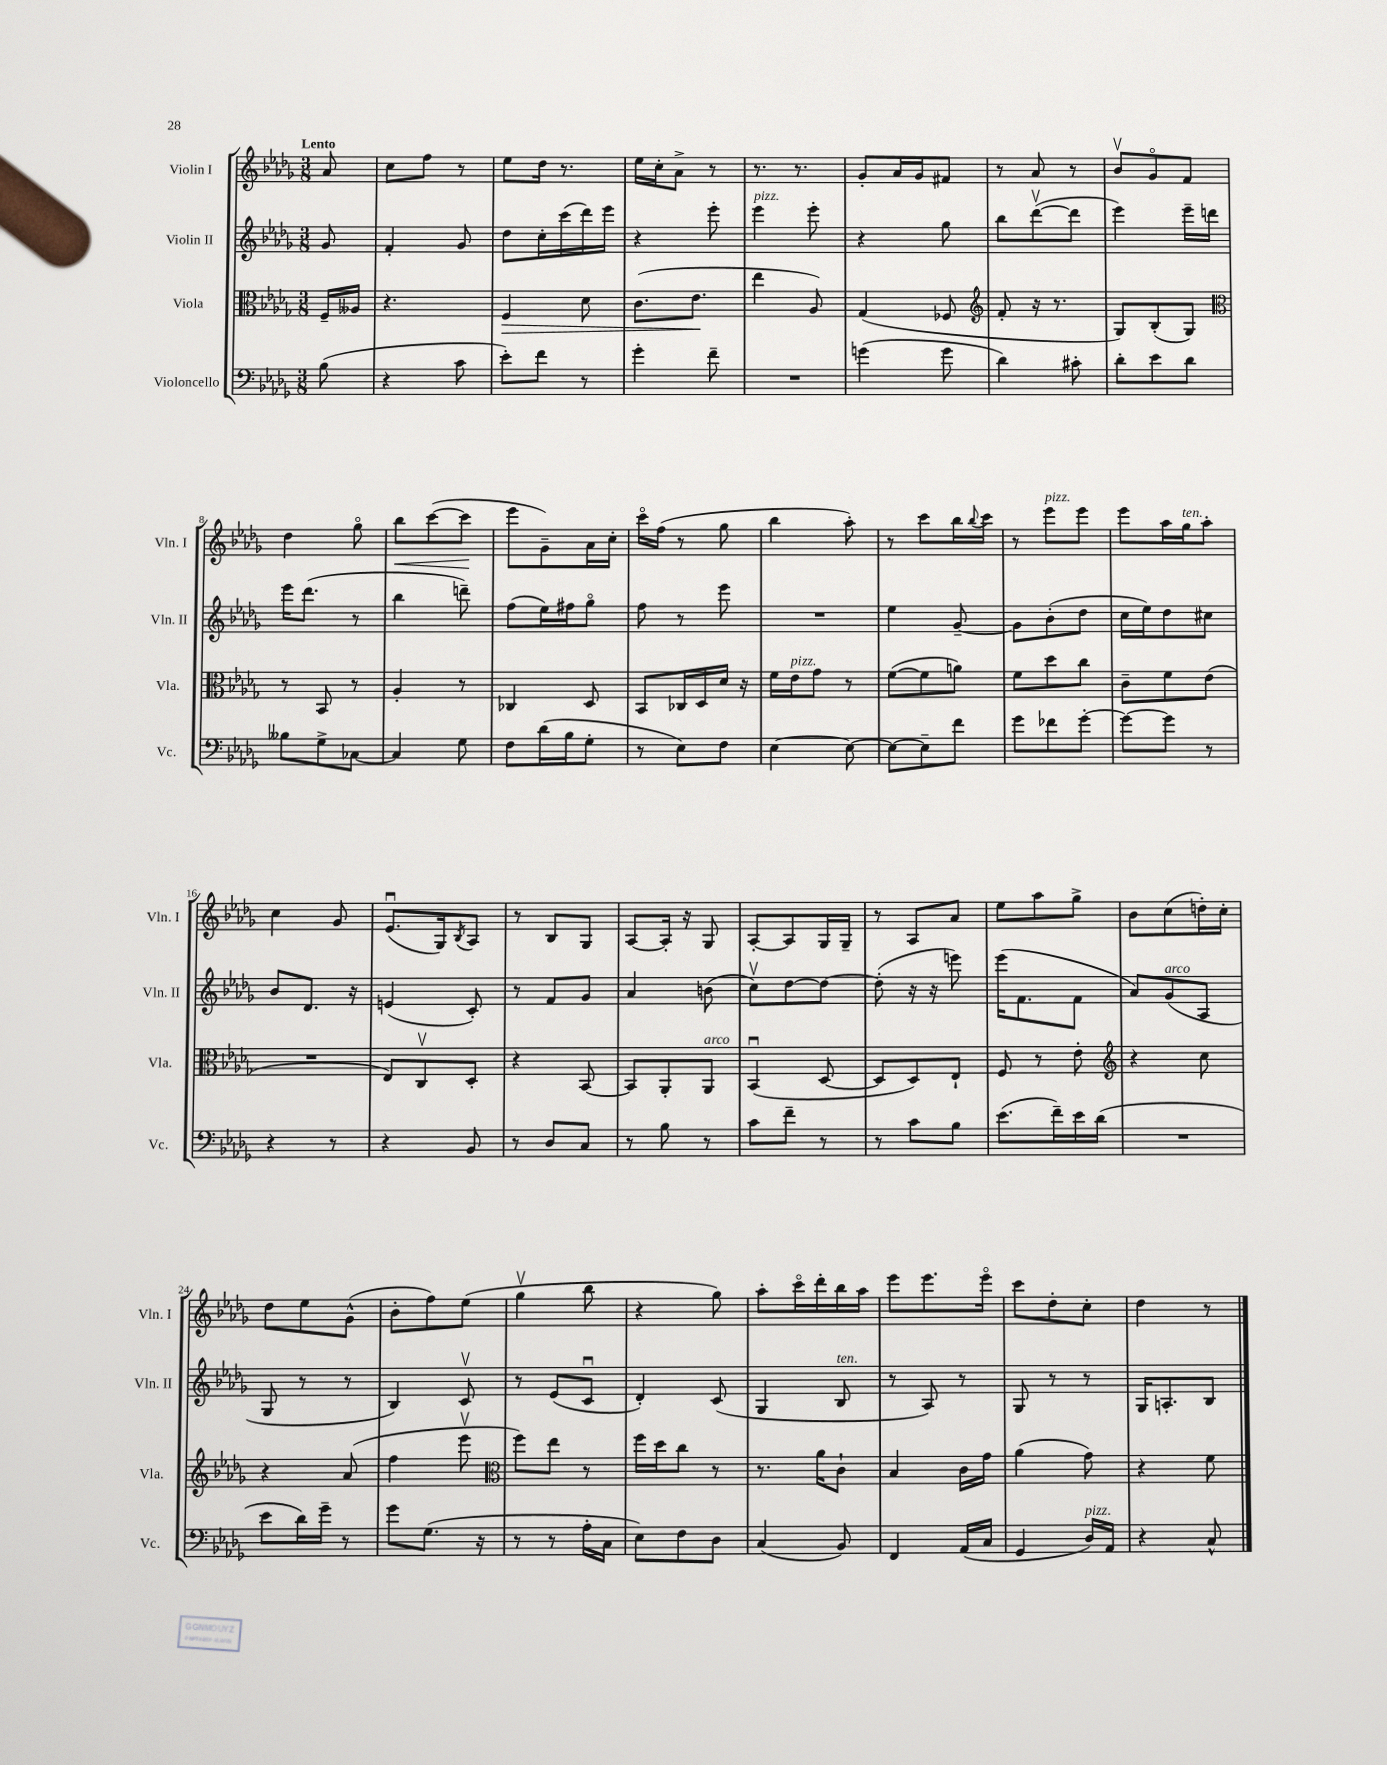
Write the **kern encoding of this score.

**kern	**kern	**dynam	**kern	**kern	**dynam
*part4	*part3	*part3	*part2	*part1	*part1
*staff4	*staff3	*staff3	*staff2	*staff1	*staff1
*I"Violoncello	*I"Viola	*	*I"Violin II	*I"Violin I	*
*I'Vc.	*I'Vla.	*	*I'Vln. II	*I'Vln. I	*
*clefF4	*clefC3	*	*clefG2	*clefG2	*
*k[b-e-a-d-g-]	*k[b-e-a-d-g-]	*	*k[b-e-a-d-g-]	*k[b-e-a-d-g-]	*
*M3/8	*M3/8	*	*M3/8	*M3/8	*
=	=	=	=	=	=
!	!	!	!	!LO:TX:a:B:t=Lento	!
(8B-\	16F~/LL	.	8g-/	8a-/	.
.	16A--X/JJ	.	.	.	.
=1	=1	=1	=1	=1	=1
4r	4.r	.	4f'/	8cc\L	.
.	.	.	.	8ff\J	.
8c\	.	.	8g-/	8r	.
=2	=2	=2	=2	=2	=2
!	!	!LO:HP:b	!	!	!
8e-'\L)	4F/	>	8dd-\L	8ee-\L	.
8f\J	.	.	16cc'\L	16dd-\Jk	.
.	.	.	(16ccc\	8.r	.
8r	8d-\	.	16ddd-\)	.	.
.	.	.	16eee-\JJ	.	.
=3	=3	=3	=3	=3	=3
4g-'\	(8.c\L	.	4r	16ee-\LL	.
.	.	.	.	16cc'\J	.
.	.	.	.	8a-^\J	.
.	8.e-\J	.	.	.	.
8f~\	.	.	8eee-'\	8r	.
.	.	]	.	.	.
=4	=4	=4	=4	=4	=4
!	!	!	!LO:TX:a:i:t=pizz.	!	!
4.r	4ee-\	.	4eee-\	8.r	.
.	.	.	.	8.r	.
.	8A-/)	.	8eee-'\	.	.
=5	=5	=5	=5	=5	=5
(4gn\	(4G-/	.	4r	8g-'/L	.
.	.	.	.	16a-/L	.
.	.	.	.	16g-/J	.
8g\	8F-X/	.	8gg-\	8f#X/J	.
=6	=6	=6	=6	=6	=6
*	*clefG2	*	*	*	*
4d-\)	8f'/	.	8bb-\L	8r	.
.	16r	.	([8ddd-v\	8a-/	.
.	8.r	.	.	.	.
8c#X'\	.	.	8ddd-\J]	8r	.
=7	=7	=7	=7	=7	=7
8d-'\L	8G-/L)	.	4eee-\)	8b-v/L	.
8e-\	(8B-'/	.	.	8g-/	.
8d-\J	8G-/J)	.	16eee-~\LL	8f/J	.
.	.	.	16dddn\JJ	.	.
!!LO:LB:g=z
=8	=8	=8	=8	=8	=8
*	*clefC3	*	*	*	*
8B--X\L	8r	.	16eee-\KL	4dd-\	.
.	.	.	(8.ddd-\J	.	.
8G-^\	8BB-/	.	.	.	.
[8C-X\J	8r	.	8r	8gg-\	.
=9	=9	=9	=9	=9	=9
!	!	!	!	!	!LO:HP:b
4C-/]	4A-'/	.	4bb-\	8bb-\L	<
.	.	.	.	([8ccc\	.
8G-\	8r	.	8dddn~\)	8ccc\J]	.
.	.	.	.	.	[
=10	=10	=10	=10	=10	=10
8F\L	4C-X/	.	(8ff\L	8eee-\L	.
(16d-\L	.	.	16ee-\L)	8g-~\)	.
16B-\J	.	.	16ff#X\J	.	.
8G-'\J	8D-/	.	8gg-\J	16a-\L	.
.	.	.	.	16cc'\JJ	.
=11	=11	=11	=11	=11	=11
8r	8BB-/L	.	8ff\	16ccc\LL	.
.	.	.	.	(16ff\JJ	.
8E-\L)	16C-X/L	.	8r	8r	.
.	16D-/	.	.	.	.
8F\J	16d-/JJ	.	8eee-\	8gg-\	.
.	16r	.	.	.	.
=12	=12	=12	=12	=12	=12
[4E-\	16f\LL	.	4.r	4bb-\	.
!	!LO:TX:a:i:t=pizz.	!	!	!	!
.	16e-\J	.	.	.	.
.	8g-\J	.	.	.	.
8E-\_	8r	.	.	8aa-'\)	.
=13	=13	=13	=13	=13	=13
8E-\L_	([8f\L	.	4ee-\	8r	.
8E-~\]	8f\]	.	.	8ccc\L	.
8f\J	8an\J)	.	[8g-~/	16bb-\L	.
.	.	.	.	8qqbb-/	.
.	.	.	.	16ccc\JJ	.
=14	=14	=14	=14	=14	=14
8g-\L	8f\L	.	8g-\L]	8r	.
!	!	!	!	!LO:TX:a:i:t=pizz.	!
8f-X\	8dd-\	.	(8b-'\	8eee-\L	.
[8g-'\J	8cc\J	.	8dd-\J	8eee-\J	.
=15	=15	=15	=15	=15	=15
8g-\L_	8c~\L	.	16cc\LL	8eee-\L	.
.	.	.	16ee-\J)	.	.
8g-\J]	8f\	.	8dd-\	16aa-\L	.
!	!	!	!	!LO:TX:a:i:t=ten.	!
.	.	.	.	16gg-\J	.
8r	(8e-\J	.	8cc#X\J	8aa-'\J	.
!!LO:LB:g=z
=16	=16	=16	=16	=16	=16
4r	4.r	.	8b-/L	4cc\	.
.	.	.	8.d-/J	.	.
8r	.	.	.	8g-/	.
.	.	.	16r	.	.
=17	=17	=17	=17	=17	=17
4r	8E-/L)	.	(4en/	(8.e-u/L	.
.	8Cv/	.	.	.	.
.	.	.	.	16G-/k)	.
.	.	.	.	8qB-/	.
8BB-/	8D-'/J	.	8c'/)	8A-/J	.
=18	=18	=18	=18	=18	=18
8r	4r	.	8r	8r	.
8D-/L	.	.	8f/L	8B-/L	.
8C/J	[8BB-/	.	8g-/J	8G-/J	.
=19	=19	=19	=19	=19	=19
8r	8BB-/L]	.	4a-/	[8A-/L	.
8B-\	8AA-'/	.	.	16A-'/Jk]	.
.	.	.	.	16r	.
!	!LO:TX:a:i:t=arco	!	!	!	!
8r	8AA-/J	.	(8bn\	8G-/	.
=20	=20	=20	=20	=20	=20
8c\L	(4BB-u/	.	8ccv\L)	[8A-'/L	.
8f~\J	.	.	[8dd-\	8A-/]	.
8r	[8D-/	.	8dd-\J_	16G-/L	.
.	.	.	.	16G-~/JJ	.
=21	=21	=21	=21	=21	=21
8r	8D-/L]	.	(8dd-'\]	8r	.
8c\L	8D-/)	.	16r	8A-/L	.
.	.	.	16r	.	.
8B-\J	8E-`/J	.	8eeen\)	8a-/J	.
=22	=22	=22	=22	=22	=22
(8.e-\L	8F/	.	(16eee-\KL	8ee-\L	.
.	.	.	8.f\	.	.
.	8r	.	.	8aa-\	.
16f~\L)	.	.	.	.	.
16e-\	8e-'\	.	8f\J	8gg-^\J	.
(16d-\JJ	.	.	.	.	.
=23	=23	=23	=23	=23	=23
*	*clefG2	*	*	*	*
4.r	4r	.	8a-/L)	8b-\L	.
!	!	!	!LO:TX:a:i:t=arco	!	!
.	.	.	(8g-/	(8cc\	.
.	8cc\	.	8A-/J	16ddn'\L)	.
.	.	.	.	16cc'\JJ	.
!!LO:LB:g=z
=24	=24	=24	=24	=24	=24
8e-\L	4r	.	8G-/	8dd-\L	.
16d-\L)	.	.	8r	8ee-\	.
16g-~\JJ	.	.	.	.	.
8r	(8a-/	.	8r	(8g-^^\J	.
=25	=25	=25	=25	=25	=25
8g-\L	4ff\	.	4B-/)	8b-'\L	.
(8.G-\J	.	.	.	8ff\)	.
.	8eee-v\	.	8cv/	(8ee-\J	.
16r	.	.	.	.	.
=26	=26	=26	=26	=26	=26
*	*clefC3	*	*	*	*
8r	8ff\L)	.	8r	4gg-v\	.
8r	8ee-\J	.	(8e-/L	.	.
16A-'\LL	8r	.	8cu/J	8bb-\	.
16C\JJ	.	.	.	.	.
=27	=27	=27	=27	=27	=27
8E-\L)	16ff\LL	.	4d-'/)	4r	.
.	16dd-\J	.	.	.	.
8F\	8cc\J	.	.	.	.
8D-\J	8r	.	(8c/	8gg-\)	.
=28	=28	=28	=28	=28	=28
(4C/	8.r	.	4G-/	8aa-'\L	.
.	.	.	.	16ccc\L	.
.	16a-\KL	.	.	16ddd-'\	.
!	!	!	!LO:TX:a:i:t=ten.	!	!
8BB-/)	8c`\J	.	8B-/	16bb-\	.
.	.	.	.	16aa-\JJ	.
=29	=29	=29	=29	=29	=29
4FF/	4B-/	.	8r	8eee-\L	.
.	.	.	8A-/)	8.eee-\	.
(16AA-/LL	16c\LL	.	8r	.	.
16C/JJ	16g-\JJ	.	.	16eee-\Jk	.
=30	=30	=30	=30	=30	=30
4GG-/	(4a-\	.	8G-/	8ccc\L	.
.	.	.	8r	8dd-'\	.
!LO:TX:a:i:t=pizz.	!	!	!	!	!
16D-/LL)	8g-\)	.	8r	8cc'\J	.
16AA-/JJ	.	.	.	.	.
=31	=31	=31	=31	=31	=31
4r	4r	.	16G-/KL	4dd-\	.
.	.	.	8.An'/	.	.
8C^^/	8f\	.	8B-/J	8r	.
==	==	==	==	==	==
*-	*-	*-	*-	*-	*-
